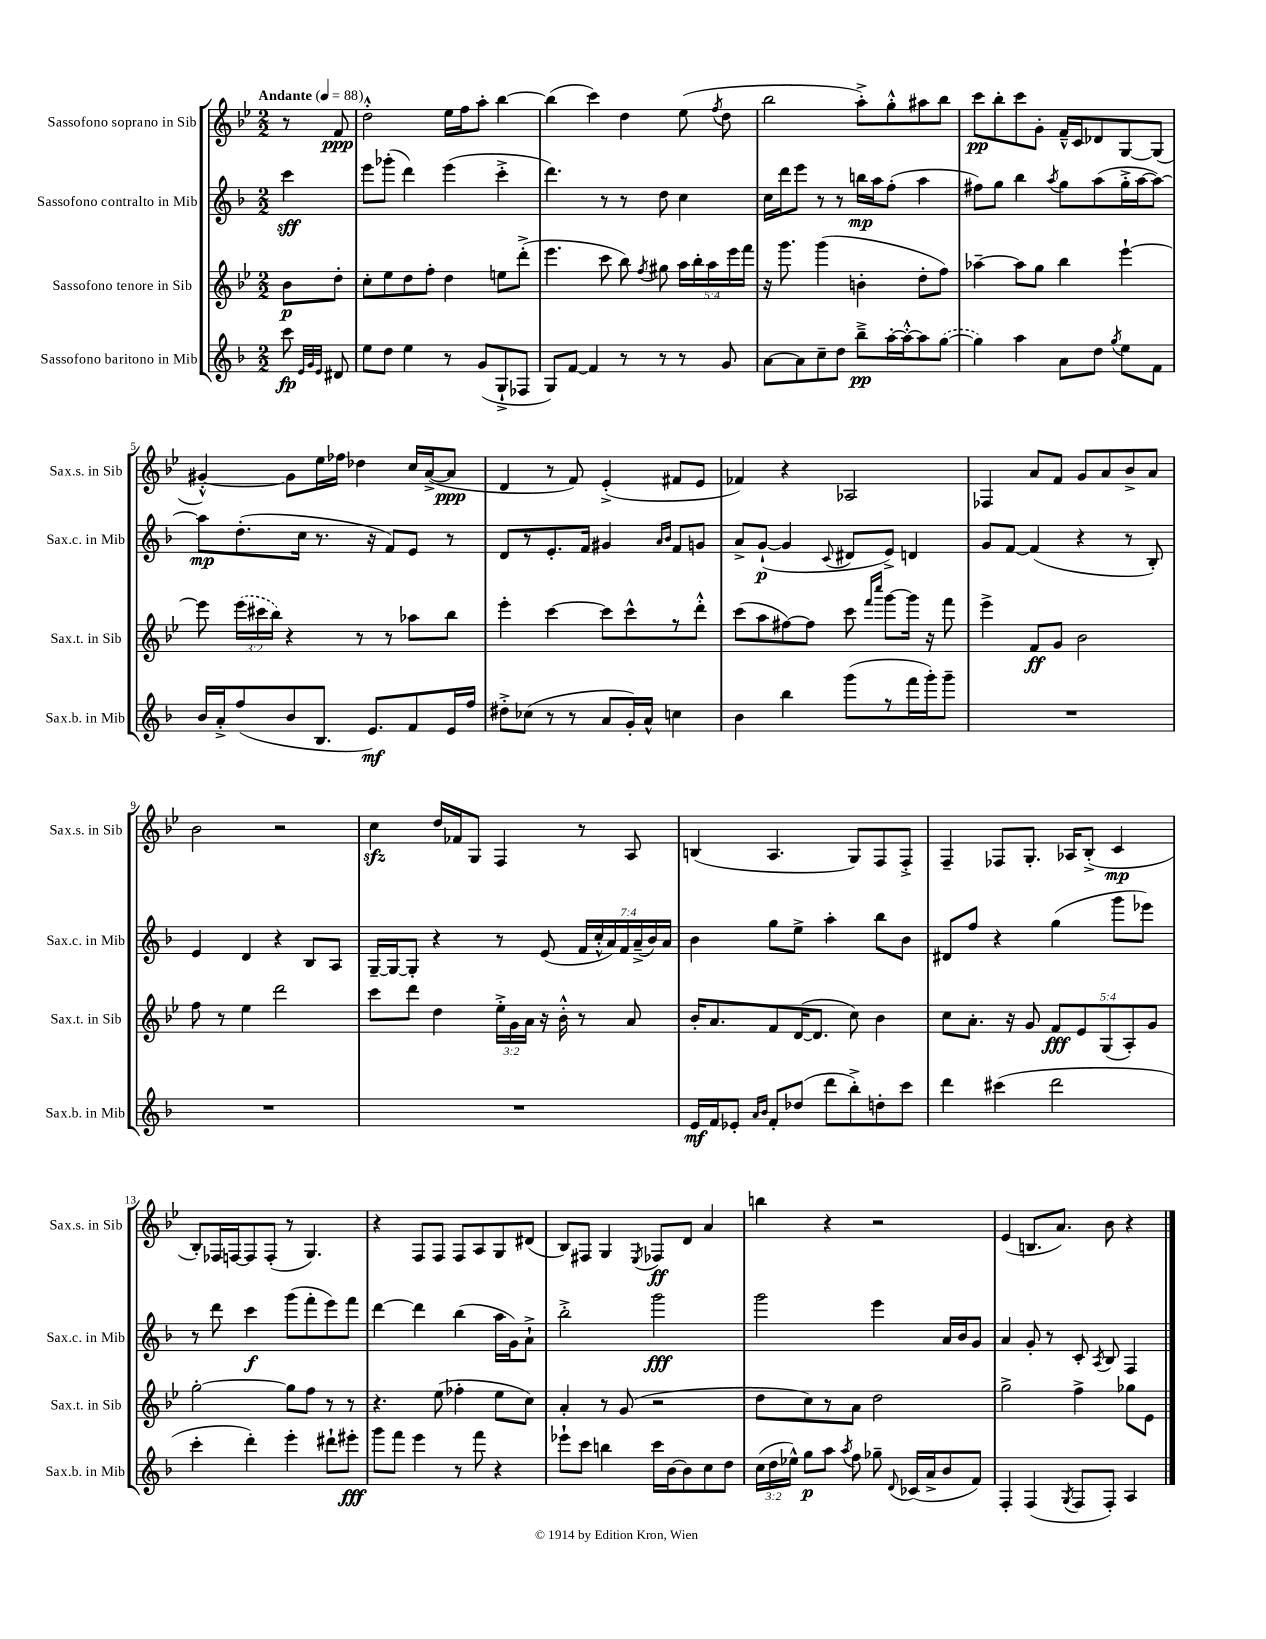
<<
\new StaffGroup <<
\new Staff = "s0" \with { instrumentName = "Sassofono soprano in Sib" shortInstrumentName = "Sax.s. in Sib" } {
    \clef treble \key bes \major \numericTimeSignature \time 2/2 \partial 4 \tempo "Andante" 4 = 88
    \autoBeamOff r8 f'8\ppp |
    d''2-.-^ ees''16[ f''16 a''8]-. bes''4~ |
    bes''4( c'''4) d''4 ees''8( \acciaccatura { f''8 } d''8 |
    bes''2 a''8[-.->) g''8-.-^ ais''8 bes''8] |
    c'''8[\pp bes''8-. c'''8 g'8]-. f'16[---^ c'16 des'8 g8~ g8]( |
    gis'4~-.-^) gis'8[ ees''16 fes''16] des''4 c''16[ a'16~->( a'8]\ppp |
    d'4 r8 f'8) ees'4-.->( fis'8[ ees'8] |
    fes'4) r4 aes2 |
    fes4 a'8[ f'8] g'8[ a'8 bes'8-> a'8] |
    bes'2 r2 |
    c''4\sfz d''16[ fes'16 g8] f4 r8 a8 |
    b4( a4. g8[) f8 f8]-.-> |
    f4-- fes8[ g8.]-. aes16[ bes8]-.->( c'4\mp |
    bes8[-.) fes16 f16~ f8 f8]-.( r8 g4.) |
    r4 f8[ f8] f8[ a8 g8 dis'8]( |
    bes8[) fis8] g4 \acciaccatura { ees8 } fes8[\ff d'8] a'4 |
    b''4 r4 r2 |
    ees'4( b8.[ a'8.]) bes'8 r4 \bar "|." |
}
\new Staff = "s1" \with { instrumentName = "Sassofono contralto in Mib" shortInstrumentName = "Sax.c. in Mib" } {
    \clef treble \key f \major \numericTimeSignature \time 2/2 \override Staff.TupletNumber.text = #tuplet-number::calc-fraction-text \partial 4
    \autoBeamOff c'''4\sff |
    e'''8[ ges'''8]-.( d'''4) e'''4( c'''4-.-> |
    d'''4.) r8 r8 d''8 c''4 |
    c''16[ d'''16 e'''8] r8 r8 b''16[\mp a''16 f''8]-.( a''4 |
    fis''8[) g''8] bes''4 \acciaccatura { a''8 } g''8[ a''8( g''16-.-> a''16~ a''8]~) |
    a''8[\mp d''8.-.( c''16] r8. r16 f'8[) e'8] r8 |
    d'8[ r8 e'8.-. f'16] gis'4 \grace { a'16[ bes'16] } f'8[ g'8] |
    a'8[-> g'8]~-!\p( g'4 \appoggiatura { c'8 } dis'8[ e'8]->) d'4 |
    g'8[ f'8]~ f'4( r4 r8 bes8-.) |
    e'4 d'4 r4 bes8[ a8] |
    g16[~-- g16~ g8]-. r4 r8 e'8( \tuplet 7/4 { f'16[ c''16-.-^ a'16) f'16 a'16--->( bes'16) a'16] } |
    bes'4 g''8[ e''8]-> a''4-. bes''8[ bes'8] |
    dis'8[ f''8] r4 g''4( g'''8[ ees'''8]) |
    r8 d'''8 c'''4\f g'''8[( f'''8-. e'''8) f'''8] |
    d'''4~ d'''4 bes''4( a''16[ g'16) a'8]-!-> |
    bes''2-.-> g'''2\fff |
    g'''2 e'''4 a'16[ bes'16 g'8] |
    a'4 g'8-. r8 c'8-. \acciaccatura { a8 } bes8 f4 \bar "|." |
}
\new Staff = "s2" \with { instrumentName = "Sassofono tenore in Sib" shortInstrumentName = "Sax.t. in Sib" } {
    \clef treble \key bes \major \numericTimeSignature \time 2/2 \override Staff.TupletNumber.text = #tuplet-number::calc-fraction-text \partial 4
    \autoBeamOff bes'8[\p d''8]-. |
    c''8[-. ees''8 d''8 f''8]-. d''4 e''8[ d'''8]-.->( |
    ees'''4. c'''8 bes''8) \acciaccatura { f''8 } gis''8 \tuplet 5/4 { a''16[ bes''16-. a''16 ees'''16 f'''16] } |
    r16 g'''8. g'''4( b'4-. d''8[-. f''8]) |
    aes''4~-- aes''8[ g''8] bes''4 ees'''4~-! |
    ees'''8 \tuplet 3/2 { \once \slurDashed ees'''16[( cis'''16 bes''16]) } r4 r8 r8 aes''8[ bes''8] |
    ees'''4-. c'''4~ c'''8[ c'''8-^ r8 d'''8]-.-^ |
    c'''8[( a''8 fis''8~) fis''8] c'''8 \grace { f'''16[ c''''16] } g'''8[~ g'''16] r16 f'''8 |
    ees'''4-> f'8[\ff g'8] bes'2 |
    f''8 r8 ees''4 d'''2 |
    c'''8[ d'''8] d''4 \tuplet 3/2 { ees''16[-.-> g'16 a'16] } r16 bes'16-.-^ r8 a'8 |
    bes'16[-. a'8. f'8 d'16~( d'8.] c''8) bes'4 |
    c''8[ a'8.]-. r16 g'8 \tuplet 5/4 { f'8[\fff ees'8 g8( a8-.) g'8] } |
    g''2~-. g''8[ f''8] r8 r8 |
    r4. ees''8( fes''4-. ees''8[ c''8]) |
    a'4-. r8 g'8( r2 |
    d''8[ c''8) r8 a'8] d''2 |
    g''2-> f''4-> ges''8[ ees'8] \bar "|." |
}
\new Staff = "s3" \with { instrumentName = "Sassofono baritono in Mib" shortInstrumentName = "Sax.b. in Mib" } {
    \clef treble \key f \major \numericTimeSignature \time 2/2 \override Staff.TupletNumber.text = #tuplet-number::calc-fraction-text \partial 4
    \autoBeamOff c'''8\fp \grace { e'32[ g'32 e'32] } dis'8 |
    e''8[ d''8] e''4 r8 g'8[( g8-!-> fes8] |
    g8[) f'8]~ f'4 r8 r8 r8 g'8 |
    a'8[~ a'8 c''8-- d''8] bes''8[--->\pp a''16~-. a''16~-.-^ a''8 \once \slurDashed g''8]~( |
    g''4) a''4 a'8[ d''8] \acciaccatura { g''8 } e''8[ f'8] |
    bes'16[ a'16-.-> f''8( bes'8 bes8.] e'8.[\mf) f'8 e'16 f''16] |
    dis''8[-.-> ces''8]( r8 r8 a'8[ g'16-.) a'16]-^ c''4 |
    bes'4 bes''4 g'''8[( r8 f'''16 g'''16-.) g'''8]-- |
    R1 |
    R1 |
    R1 |
    e'16[\mf f'16 ees'8]-. \grace { a'16[ bes'16] } f'8[-. des''8]( d'''8[ bes''8-.->) d''8-. c'''8] |
    d'''4 cis'''4( d'''2 |
    c'''4-. d'''4-.) e'''4-. dis'''8[-! eis'''8]-.\fff |
    g'''8[ f'''8] e'''4 r8 f'''8 r4 |
    ees'''8[-! c'''8] b''4 c'''16[ bes'16~ bes'8 c''8 d''8] |
    \tuplet 3/2 { c''16[( d''16 ees''16]-^) } g''8[\p a''8] \acciaccatura { a''8 } f''8 ges''8-- \appoggiatura { d'8 } ces'16[( a'16-> bes'8 f'8]) |
    f4-. f4( \acciaccatura { g8 } f8[ f8]-.) a4 \bar "|." |
}
>>
>>
